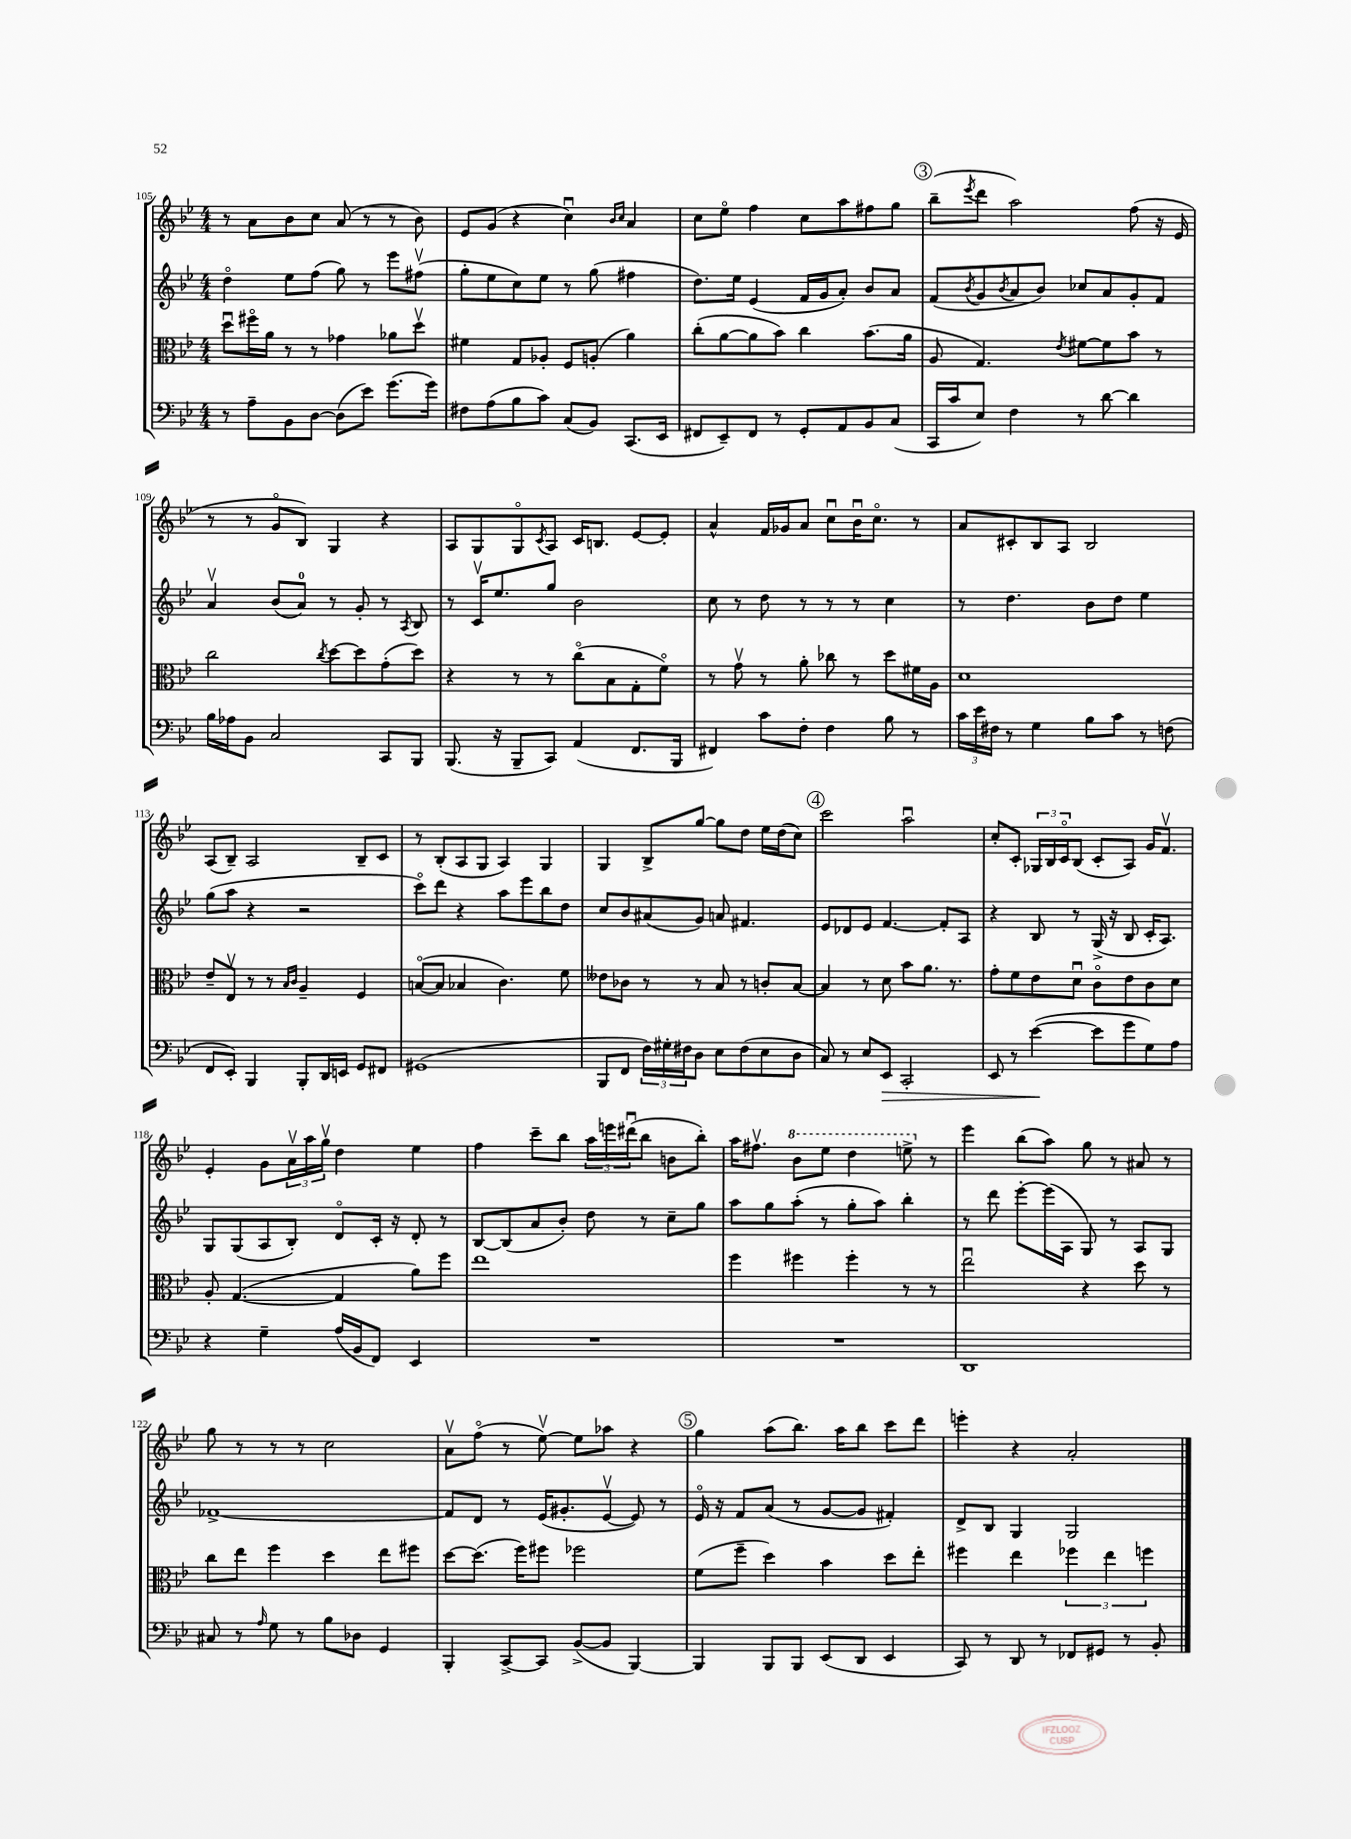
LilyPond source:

<<
\new StaffGroup <<
\new Staff = "s0" {
    \clef treble \key bes \major \numericTimeSignature \time 4/4
    r8 a'8 bes'8 c''8 a'8( r8 r8 bes'8) |
    ees'8 g'8( r4 c''4\downbow) \grace { bes'16 c''16 } a'4 |
    c''8 ees''8\flageolet f''4 c''8 a''8 fis''8 g''8 |
    \mark \markup { \circle "3" } bes''8--( \acciaccatura { ees'''8 } d'''8 a''2) f''8( r16 ees'16 |
    r8 r8 g'8\flageolet bes8) g4 r4 |
    a8 g8 g8\flageolet \acciaccatura { c'8 } a8 c'16 b8. ees'8~ ees'8-. |
    a'4-^ f'16 ges'16 a'8 c''8\downbow bes'16\downbow c''8.\flageolet r8 |
    a'8 cis'8-. bes8 a8 bes2 |
    a8( bes8--) a2 bes8-- c'8 |
    r8 bes8-.( a8 g8 a4) g4 |
    g4 bes8-> g''8~ g''8 d''8 ees''16 d''16( c''8) |
    \mark \markup { \circle "4" } c'''2 a''2\downbow |
    c''8-. c'8-. \tuplet 3/2 { ges16 bes16 c'16\flageolet } bes8( c'8-. a8) g'16 f'8.\upbow |
    ees'4-. g'8 \tuplet 3/2 { a'16\upbow a''16 g''16\upbow } d''4 ees''4 |
    f''4 c'''8-- bes''8 \tuplet 3/2 { a''16 e'''16 dis'''16\downbow( } bes''8 b'8 bes''8-.) |
    a''16 fis''8.\upbow \ottava #1 bes''8 ees'''8 d'''4 e'''8-> \ottava #0 r8 |
    ees'''4 bes''8( a''8) g''8 r8 ais'8 r8 |
    g''8 r8 r8 r8 c''2 |
    a'8\upbow f''8\flageolet( r8 ees''8~\upbow) ees''8 aes''8 r4 |
    \mark \markup { \circle "5" } g''4 a''8( bes''8.) a''16 bes''8 c'''8 d'''8 |
    e'''4-. r4 a'2-. \bar "|." |
}
\new Staff = "s1" {
    \clef treble \key bes \major \numericTimeSignature \time 4/4
    d''4\flageolet ees''8 f''8( g''8) r8 ees'''8 fis''8\upbow( |
    g''8-. ees''8 c''8) ees''8 r8 g''8( fis''4 |
    d''8.) ees''16 ees'4( f'16 g'16 a'8-.) bes'8 a'8 |
    \mark \markup { \circle "3" } f'8( \acciaccatura { bes'8 } g'8 \acciaccatura { bes'8 } a'8 bes'8) ces''8 a'8 g'8-. f'8 |
    a'4\upbow bes'8( a'8-0) r8 g'8-. r8 \acciaccatura { a8 } bes8 |
    r8 c'16\upbow ees''8. g''8 bes'2 |
    c''8 r8 d''8 r8 r8 r8 c''4 |
    r8 d''4. bes'8 d''8 ees''4 |
    g''8( a''8 r4 r2 |
    c'''8\flageolet) d'''8 r4 a''8 ees'''8 bes''8 d''8 |
    c''8 bes'8 ais'8( g'8) a'8 fis'4. |
    \mark \markup { \circle "4" } ees'8 des'8 ees'8 f'4.~ f'8-. a8 |
    r4 bes8 r8 g16->( r16 bes8 c'16-. a8.) |
    g8 g8( a8 bes8-.) d'8\flageolet c'16-. r16 d'8-. r8 |
    bes8~ bes8( a'8 bes'8-.) d''8 r8 c''8-- g''8 |
    a''8 g''8 a''8-.( r8 g''8-. a''8) bes''4-. |
    r8 d'''8 ees'''8~-. ees'''16( a16 g8) r8 a8 g8 |
    fes'1~-> |
    fes'8 d'8 r8 ees'16( gis'8.-. ees'8~\upbow ees'8) r8 |
    \mark \markup { \circle "5" } ees'16\flageolet r16 f'8 a'8( r8 g'8~ g'8 fis'4-.) |
    d'8-> bes8 g4 g2 \bar "|." |
}
\new Staff = "s2" {
    \clef alto \key bes \major \numericTimeSignature \time 4/4
    d''8\downbow fis''16\flageolet a'16 r8 r8 ges'4 aes'8 d''8\upbow |
    fis'4 g8 aes8-. f8 a8-.( a'4) |
    c''8-.( a'8~ a'8 bes'8) c''4 bes'8.( a'16 |
    \mark \markup { \circle "3" } a8 g4.) \acciaccatura { ees'8 } fis'8~ fis'8 bes'8 r8 |
    c''2 \acciaccatura { c''8 } d''8~ d''8 g'8-.( d''8) |
    r4 r8 r8 c''8\flageolet( bes8 g8-. f'8\flageolet) |
    r8 g'8\upbow r8 a'8-. ces''8 r8 d''8 fis'16 a16 |
    d'1 |
    ees'8-- ees8\upbow r8 r8 \grace { bes16 c'16 } a4-- f4 |
    b8~\flageolet( b8 bes4 c'4.) f'8 |
    eeses'8 ces'8 r8 r8 bes8 r8 c'8-. bes8~ |
    \mark \markup { \circle "4" } bes4 r8 d'8 bes'8 a'8. r8. |
    g'8-. f'8 ees'8 d'8\downbow c'8\flageolet ees'8 c'8 d'8 |
    a8-. g4.~( g4 a'8) f''8 |
    ees''1 |
    f''4 fis''4 fis''4-. r8 r8 |
    ees''2\downbow r4 d''8 r8 |
    c''8 ees''8 f''4 d''4 ees''8 fis''8 |
    d''8~ d''8.( f''16) fis''8 fes''2 |
    \mark \markup { \circle "5" } f'8( f''8-- d''4) bes'4 d''8 ees''8-. |
    fis''4 ees''4 \tuplet 3/2 { fes''4 ees''4 f''4 } \bar "|." |
}
\new Staff = "s3" {
    \clef bass \key bes \major \numericTimeSignature \time 4/4
    r8 a8-- bes,8 d8~ d8( ees'8) g'8.( g'16) |
    fis8 a8( bes8 c'8) c8( bes,8) c,8.( ees,16 |
    fis,8 ees,8--) fis,8 r8 g,8-. a,8 bes,8 c8( |
    \mark \markup { \circle "3" } c,16 c'16 ees8) f4 r8 d'8~ d'4 |
    bes16 aes16 bes,8 c2 c,8 bes,,8 |
    bes,,8.( r16 bes,,8-- c,8) a,4( f,8. bes,,16 |
    fis,4) c'8 f8-. f4 bes8 r8 |
    \tuplet 3/2 { c'16 ees'16 fis16 } r8 g4 bes8 c'8 r8 f8( |
    f,8 ees,8-.) bes,,4 bes,,8-. d,16 e,16 g,8 fis,8 |
    gis,1( |
    bes,,8 f,8 \tuplet 3/2 { f16) gis16-. fis16 } d8 ees8 fis8( ees8 d8 |
    \mark \markup { \circle "4" } c8) r8 ees8 ees,8\> c,2-. |
    ees,8 r8 ees'4~\!( ees'8 g'8 g8) a8 |
    r4 g4-- a16( bes,16 f,8) ees,4 |
    R1 |
    R1 |
    d,1 |
    cis8 r8 \grace { a16 } g8 r8 bes8 des8 g,4 |
    bes,,4-. c,8~-> c,8 bes,8~->( bes,8 bes,,4~) |
    \mark \markup { \circle "5" } bes,,4 bes,,8 bes,,8 ees,8( d,8 ees,4 |
    c,8) r8 d,8 r8 fes,8 gis,8 r8 bes,8-. \bar "|." |
}
>>
>>
\layout { \context { \Score currentBarNumber = #105 } }
